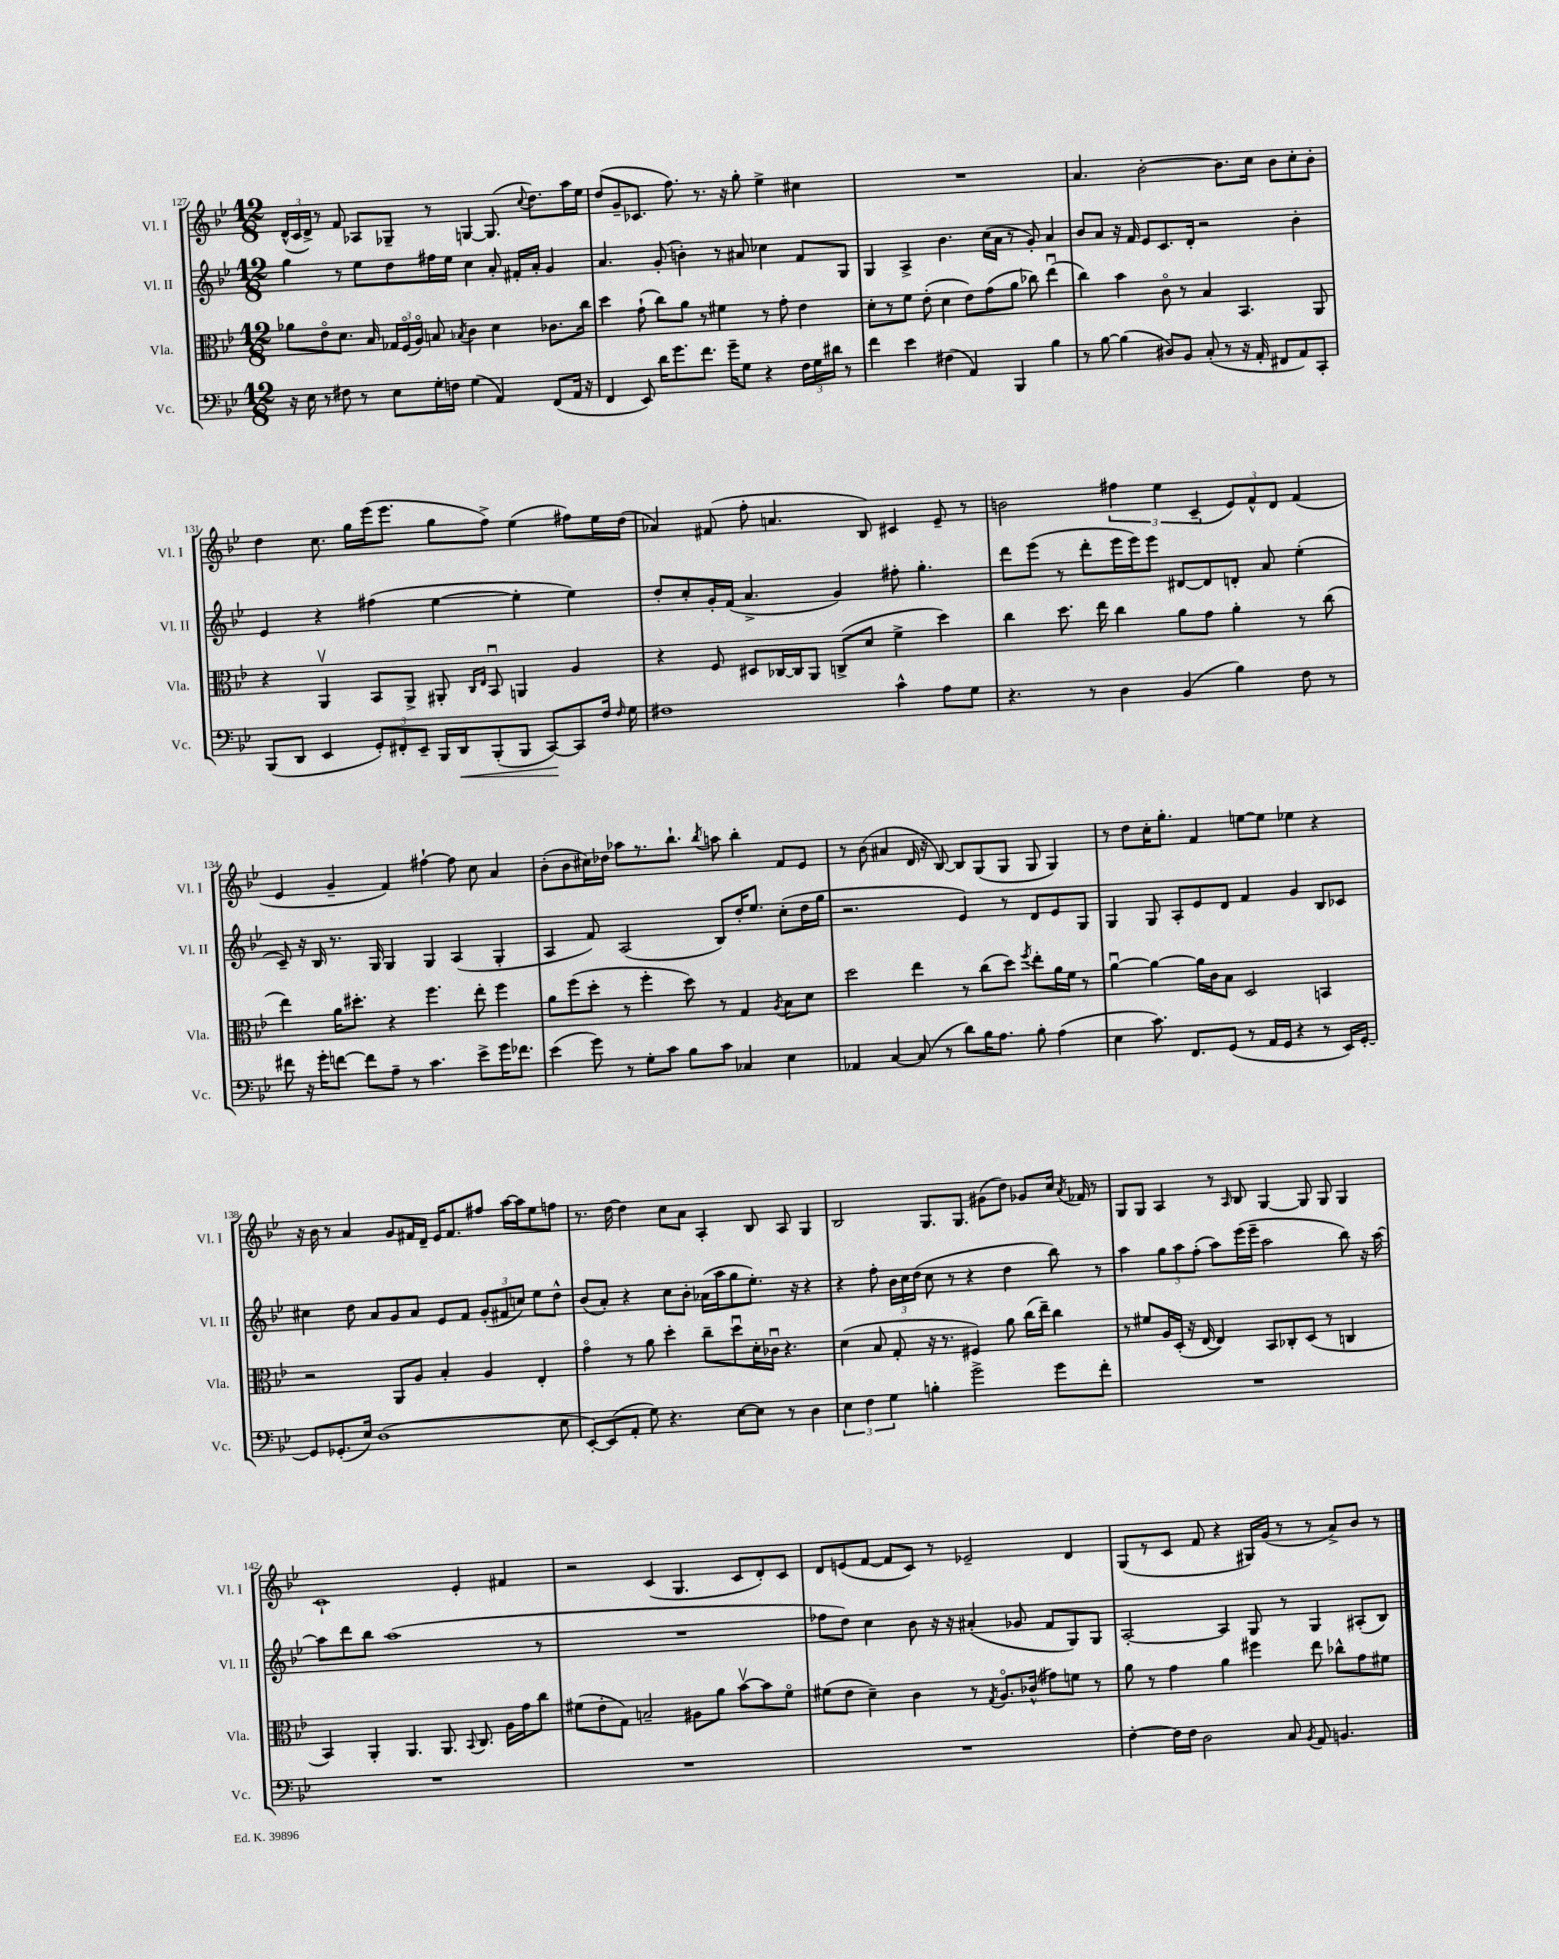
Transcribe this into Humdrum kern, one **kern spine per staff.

**kern	**dynam	**kern	**kern	**kern
*part4	*part4	*part3	*part2	*part1
*staff4	*staff4	*staff3	*staff2	*staff1
*I"Vc.	*	*I"Vla.	*I"Vl. II	*I"Vl. I
*I'Vc.	*	*I'Vla.	*I'Vl. II	*I'Vl. I
*clefF4	*	*clefC3	*clefG2	*clefG2
*k[b-e-]	*	*k[b-e-]	*k[b-e-]	*k[b-e-]
*M12/8	*	*M12/8	*M12/8	*M12/8
=127	=127	=127	=127	=127
16r	.	8a-X\L	4gg\	(24d^^/LL
.	.	.	.	24c/
16E-\	.	.	.	.
.	.	.	.	24d^/JJ)
8r	.	8e-\	.	8r
8F#X\	.	8.d\J	8r	8f/
8r	.	.	8ee-\L	8A-X/L
.	.	16B-/	.	.
8E-\L	.	24G-X/LL	8dd\	8G-X~/J
.	.	(24F/	.	.
.	.	24A/JJ)	.	.
16G'\L	.	8Bn/	16ff#X\L	8r
16Fn\JJ	.	.	16ee-\JJ	.
.	.	8qB-X/	.	.
(4G\	.	4c\	4cc\	[4Gn/
4AA/)	.	4d\	8a'/	(8.G/]
.	.	.	16f#X'/LL	.
.	.	.	.	8qqcc/
.	.	.	16a'/JJ	8.dd\L)
(8FF/L	.	8.c-X\L	4g/	.
16AA/Jk	.	.	.	16aa\L
16r	.	16cc\Jk	.	16ee-\JJ
=128	=128	=128	=128	=128
4FF/	.	4dd\	4.a/	(8dd/L
.	.	.	.	8g~/
8EE-/)	.	(8g`\	.	8.c-X/J
16d\KL	.	8cc\L)	(8g'/	.
8.g\	.	.	.	8.ff\)
.	.	8a\J	4bn'\)	.
8.f\J	.	8r	.	8.r
.	.	4f#X\	8r	.
16g~\KL	.	.	.	16r
8G\J	.	.	8a#X/	8gg'\
4r	.	8r	4cc-X\	4ee-^\
.	.	8g'\	.	.
24F\LL	.	4e-\	8f/L	4cc#X\
24G\	.	.	.	.
24d#X\JJ	.	.	.	.
8r	.	.	8G/J	.
=129	=129	=129	=129	=129
4f\	.	8d'\L	4G/	1.r
.	.	8r	.	.
4e-\	.	8f\J	4A^/	.
.	.	(8e-'\	.	.
(4F#X\	.	4d\	4.b-\	.
4AA/)	.	8e-\L)	.	.
.	.	(8g\	(16cc\LL	.
.	.	.	16a\JJ	.
4BBB-/	.	8a\J	8r	.
.	.	8cc-X\)	8g'/)	.
4B-\	.	(4ee-u\	4a/	.
=130	=130	=130	=130	=130
8r	.	4cc\)	8b-/L	4.a/
[8B-\	.	.	8a/J	.
(4B-\]	.	4b-\	16r	.
.	.	.	16f/	.
.	.	.	8e-/L	[2b-'\
8D#X/L)	.	8c\	8.c/	.
8BB-/J	.	8r	.	.
.	.	.	16d'/Jk	.
(8C'/	.	4B-/	2r	.
8r	.	.	.	8.b-\L]
16r	.	4.BB-/	.	.
16AA'/	.	.	.	16cc\Jk
8FF#X/L	.	.	.	8b-\L
8AA/)	.	.	4b-'\	8cc'\
8CC'/J	.	8AA/	.	8b-'\J
!!LO:LB:g=z
=131	=131	=131	=131	=131
(8BBB-/L	.	4r	4e-/	4dd\
8DD/J	.	.	.	.
4EE-/	.	4AAv/	4r	8.cc\
.	.	.	.	16gg\LL
12GG'/L)	.	8BB-/L	(4ff#X\	(16eee-\J
.	.	.	.	8.eee-\J
12FF#X'/	.	.	.	.
.	.	8AA^/J	.	.
12EE-~/J	.	.	.	.
16BBB-/LL	.	8AA#X'/	[4ee-\	8gg\L
!	!LO:HP:b	!	!	!
16DD/J	<	.	.	.
.	.	16qqC/LL	.	.
.	.	16qqE-/JJ	.	.
(8BBB-'/	.	8BB-u/	.	8ff^\J)
8BBB-/J	.	4AAn/	4ee-'\]	(4ee-\
[8CC/L)	.	.	.	.
8CC/]	[	4A/	4ee-\)	8ff#X\L)
16F/Jk	.	.	.	16ee-\L
16qqF/	.	.	.	.
16G\	.	.	.	(16dd\JJ
=132	=132	=132	=132	=132
1F#X	.	4r	8dd'/L	4a-X/)
.	.	.	8cc'/	.
.	.	8F/	16g'/L	(8f#X/
.	.	.	(16f/JJ	.
.	.	8D#X/L	4.a^/	8ff'\
.	.	[16C-X/L	.	4.an/
.	.	16C-/J]	.	.
.	.	8AA/J	.	.
.	.	(8Cn^/L	4g/)	.
.	.	8d/J	.	8B-/)
4c^^\	.	4f^\	8ff#X'\	4c#X/
.	.	.	4.gg'\	.
8A\L	.	4dd\)	.	8e-~/
8G\J	.	.	.	8r
=133	=133	=133	=133	=133
4.r	.	4cc\	8ddd\L	2bn\
.	.	.	(8eee-\J	.
.	.	8.dd\	8r	.
8r	.	.	8ddd'\L	.
.	.	16ee-\	.	.
4D\	.	4cc\	16eee-\L	6ff#X\
.	.	.	16eee-\J)	.
.	.	.	8eee-\J	.
.	.	.	.	6ee-\
(4BB-/	.	8a\L	[8d#X/L	.
.	.	.	.	(6c~/
.	.	8g\J	8d#/]	.
4B-\)	.	4a'\	8dn'/J	12e-/L)
.	.	.	.	12f^^/
.	.	.	8a/	.
.	.	.	.	12d/J
8F\	.	8r	(4ee-'\	(4f/
8r	.	(8cc\	.	.
!!LO:LB:g=z
=134	=134	=134	=134	=134
8f#X\	.	4ee-\)	8c~/)	4e-/
16r	.	.	16r	.
16g'\KL	.	.	16B-/	.
[8fn\J	.	16a\KL	8.r	4g~/
.	.	8.dd#X'\J	.	.
8f\L]	.	.	.	.
.	.	.	16G/	.
8A~\J	.	4r	4G/	4f/)
8r	.	.	.	.
4.c\	.	4.ff\	4G/	[4ff#X`\
.	.	.	(4A/	8ff#\]
8e-^\L	.	8ee-'\	.	8cc\
16g\K	.	4ff\	4G'/	4a/
8.f-X\J	.	.	.	.
=135	=135	=135	=135	=135
(4e-\	.	8a\L	4A/	(8b-'\L
.	.	(8ff\	.	8b-\
8g\)	.	8dd'\J	8f/)	16cc#X\L)
.	.	.	.	16dd-X\JJ
8r	.	8r	(2A/	8aa-X\L
8G'\L	.	4ff'\	.	8.r
8c\J	.	.	.	.
.	.	.	.	8.bb-`\J
8B-\L	.	8dd\)	.	.
.	.	.	.	8qbb-/
8c\J	.	8r	8B-/L)	8aan\
4C-X/	.	4G/	16dd'/K	4bb-'\
.	.	.	8.ee-/J	.
.	.	8qA/	.	.
4E-\	.	8B-\L	(8cc'\L	8f/L
.	.	8d\J	16dd\L	8e-/J
.	.	.	16gg\JJ	.
=136	=136	=136	=136	=136
4AA-X/	.	2dd\	2.r	8r
.	.	.	.	(8b-\
[4C/	.	.	.	4a#X/
(8C/]	.	4ee-\	.	16d/
.	.	.	.	16r
8r	.	.	.	[8B-/)
8d\L)	.	8r	4e-/)	8B-/L]
16B-\K	.	(8cc\L	.	(8G/
8.A\J	.	.	.	.
.	.	8dd\J)	8r	8G/J
.	.	8qff/	.	.
8B-'\	.	8ee-'\L	8d/L	8G/
(4A\	.	16a\L	8e-/	4G/)
.	.	16f\JJ	.	.
.	.	8r	8G/J	.
=137	=137	=137	=137	=137
4E-\	.	[4au\	4G/	8r
.	.	.	.	8dd\L
8.c\)	.	4a\_	8G/	16cc'\K
.	.	.	.	8.gg'\J
.	.	.	8A'/L	.
8.FF/L	.	.	.	.
.	.	16a\LL]	8e-/	4f/
.	.	16c\J	.	.
(8GG/J	.	8B-\J	8d/J	.
8r	.	2D/	4f/	[8een\L
16AA/LL	.	.	.	8ee\J]
16GG/JJ	.	.	.	.
4r	.	.	4g/	4ee-X\
8r	.	4BBn/	8B-/L	4r
16EE-/LL)	.	.	8c-X/J	.
[16GG'/JJ	.	.	.	.
!!LO:LB:g=z
=138	=138	=138	=138	=138
8GG/L]	.	2r	4cc#X\	16r
.	.	.	.	16b-\
(8.GG-X'/	.	.	.	8r
.	.	.	8dd\	4a/
16E-/Jk)	.	.	.	.
(1D	.	.	8a/L	.
.	.	8AA/L	8g/	8g/L
.	.	8A/J	8a/J	16f#X/L
.	.	.	.	16d~/JJ
.	.	4B-'/	8e-/L	16e-/KL
.	.	.	.	8.f#/
.	.	.	8f/J	.
.	.	4A/	(12g'/L	8ff#X/J
.	.	.	12f#X/	.
.	.	.	.	[16aa\LL
.	.	.	12ccn/J)	.
.	.	.	.	16aa\J]
.	.	4E-'/	8ee-\L	8ee-\
8E-\	.	.	8dd^^\J	8ffn\J
=139	=139	=139	=139	=139
[8EE-'/L)	.	4g\	(8b-/L	8.r
(8EE-/]	.	.	8a'/J)	.
.	.	.	.	[16dd\
8AA'/J	.	8r	4r	4dd\]
8G\)	.	8a\	.	.
4.r	.	4dd'\	8cc\L	8cc\L
.	.	.	8b-'\J	8a\J
.	.	8cc~\L	(16a-X\LL	4A'/
.	.	.	16aa\J	.
[8E-\L	.	8ddu\	8gg\	.
8E-\J]	.	16d'\L	8.ee-'\J)	8B-/
.	.	16c-Xu\JJ	.	.
8r	.	4.r	.	8A/
.	.	.	16r	.
4D\	.	.	4r	4G/
=140	=140	=140	=140	=140
6E-\	.	(4d\	4r	2B-/
6F\	.	.	.	.
.	.	8B-/	8ff'\	.
6G\	.	.	.	.
.	.	8G'/	24b-\LL	.
.	.	.	24cc\	.
.	.	.	(24dd\JJ	.
4Bn'\	.	16r	8cc\	8.G/L
.	.	8.r	.	.
.	.	.	8r	.
.	.	.	.	8.G/J
2g^\	.	4F#X/)	4r	.
.	.	.	.	(8g#X\L
.	.	8a\	4dd\	8dd\J)
.	.	(16cc\LL	.	8g-X/L
.	.	16ee-~\JJ)	.	.
8g\L	.	4cc\	8bb-\)	16cc/Jk
.	.	.	.	8qa/
.	.	.	.	16f-X/
8f'\J	.	.	8r	8r
=141	=141	=141	=141	=141
1.r	.	8r	4aa\	8G/L
.	.	8f#X/L	.	8G/J
.	.	16A/L	12gg\L	4A/
.	.	(16D'/JJ	.	.
.	.	.	12aa\	.
.	.	16r	.	.
.	.	.	(12ff'\J	.
.	.	[16E-/	.	.
.	.	4E-/])	8aa\L)	8r
.	.	.	.	16qqA/
.	.	.	(16eee-\L	8B-/
.	.	.	16eee-~\JJ	.
.	.	8BB-/L	2aa\	[4G/
.	.	8C-X'/	.	.
.	.	(8D/J	.	8G/]
.	.	8r	.	8G/
.	.	4Cn/	8bb-\)	4G/
.	.	.	16r	.
.	.	.	[16aa\	.
!!LO:LB:g=z
=142	=142	=142	=142	=142
1.r	.	4BB-/)	8aa\L]	1c`
.	.	.	8ddd\	.
.	.	4AA'/	8bb-\J	.
.	.	.	(1aa	.
.	.	4.AA/	.	.
.	.	8.AA/	.	.
.	.	.	.	4e-'/
.	.	8qqBB-/	.	.
.	.	8.C/	.	.
.	.	16A\LL	.	4f#X/
.	.	16g\J	.	.
.	.	8cc\J	8r	.
=143	=143	=143	=143	=143
1.r	.	(8f#X\L	1.r	2r
.	.	8e-'\	.	.
.	.	8G\J)	.	.
.	.	2Bn~/	.	.
.	.	.	.	(4c/
.	.	.	.	4.G/
.	.	8A#X\L	.	.
.	.	8a\J	.	.
.	.	[8b-v\L	.	8c/L
.	.	8b-\]	.	8d'/)
.	.	8f#\J	.	8c/J
=144	=144	=144	=144	=144
1.r	.	(8f#X\L	8ff-X\L	8d/L
.	.	8e-\J	8dd\J)	(8en/
.	.	4d~\)	4cc\	[8f/J
.	.	.	.	8f/L]
.	.	4c\	8b-\	8c/J)
.	.	.	16r	8r
.	.	.	16r	.
.	.	8r	(4a#X'/	2e-X~/
.	.	8qG/	.	.
.	.	8.A/L	.	.
.	.	.	8g-X/	.
.	.	(16c-X^^/Jk	.	.
.	.	8g#X\L)	8f/L	.
.	.	8fn\J	8G/)	4d/
.	.	8r	8G/J	.
=145	=145	=145	=145	=145
[4F'\	.	8a\	[2A'/	(8G/L
.	.	8r	.	8r
16F\LL]	.	4g\	.	8c/J
16F\JJ	.	.	.	.
2D\	.	.	.	8f/
.	.	4a\	4A/]	4r
.	.	4ff#X\	8G/	16G#X/LL)
.	.	.	.	(16g/JJ
8C/	.	.	8r	8r
8qBB-/	.	.	.	.
8AA/	.	8ee-\	4G/	8r
4.BBn/	.	8cc-X^^\L	.	8a^/L)
.	.	8g\	(8A#X'/L	8b-/J
.	.	8f#X\J	8B-/J)	8r
==	==	==	==	==
*-	*-	*-	*-	*-
